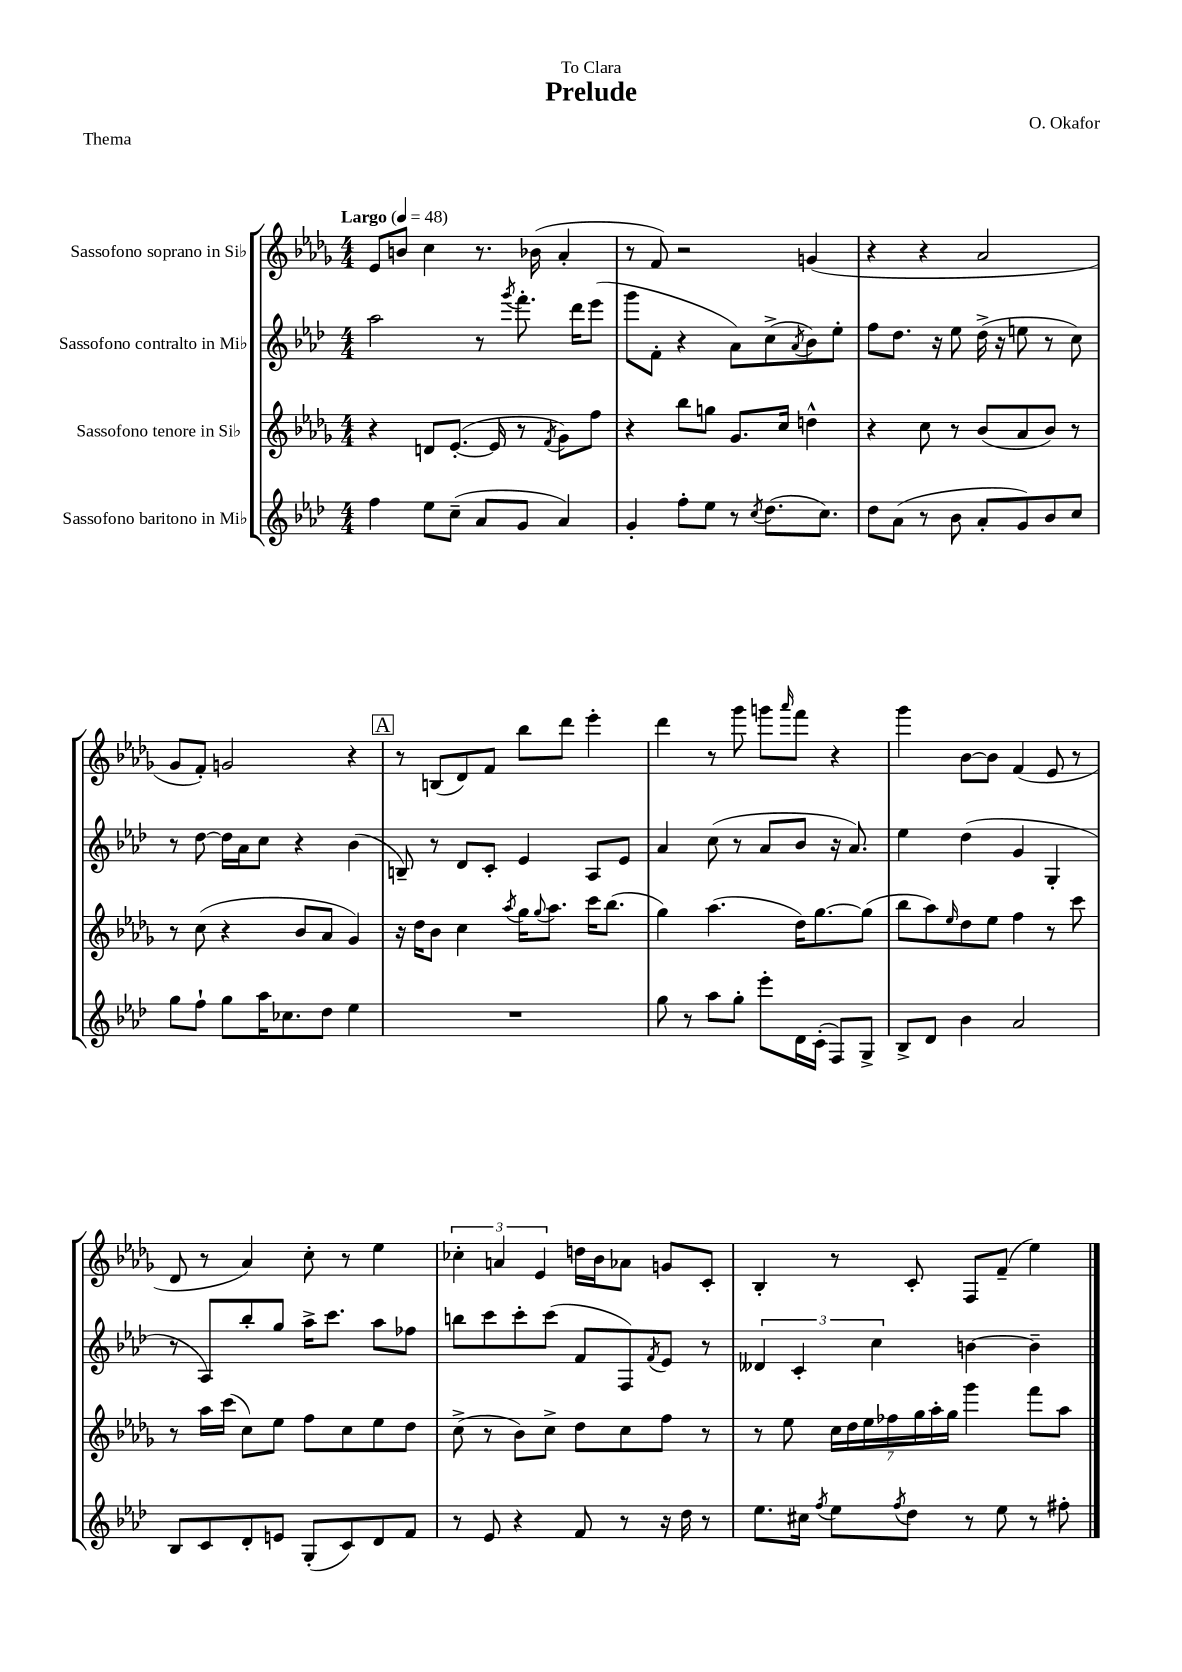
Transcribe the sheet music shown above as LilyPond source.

\header { title = "Prelude" composer = "O. Okafor" dedication = "To Clara" piece = "Thema" }
<<
\new StaffGroup <<
\new Staff = "s0" \with { instrumentName = "Sassofono soprano in Sib" } {
    \clef treble \key des \major \numericTimeSignature \time 4/4 \tempo "Largo" 4 = 48
    ees'8 b'8 c''4 r8. bes'16( aes'4-. |
    r8 f'8) r2 g'4( |
    r4 r4 aes'2 |
    ges'8 f'8-.) g'2 r4 |
    \mark \markup { \box "A" } r8 b8( des'8) f'8 bes''8 des'''8 ees'''4-. |
    des'''4 r8 ges'''8 g'''8 \grace { aes'''16 } f'''8 r4 |
    ges'''4 bes'8~ bes'8 f'4( ees'8 r8 |
    des'8 r8 aes'4) c''8-. r8 ees''4 |
    \tuplet 3/2 { ces''4-. a'4 ees'4 } d''16 bes'16 aes'8 g'8 c'8-. |
    bes4-. r8 c'8-. f8 f'8--( ees''4) \bar "|." |
}
\new Staff = "s1" \with { instrumentName = "Sassofono contralto in Mib" } {
    \clef treble \key aes \major \numericTimeSignature \time 4/4
    aes''2 r8 \acciaccatura { g'''8 } f'''8.-. des'''16 ees'''8( |
    g'''8 f'8-. r4 aes'8) c''8->( \acciaccatura { aes'8 } bes'8) ees''8-. |
    f''8 des''8. r16 ees''8 des''16->( r16 e''8 r8 c''8) |
    r8 des''8~ des''16 aes'16 c''8 r4 bes'4( |
    \mark \markup { \box "A" } b8--) r8 des'8 c'8-. ees'4 aes8 ees'8 |
    aes'4 c''8( r8 aes'8 bes'8 r16 aes'8.) |
    ees''4 des''4( g'4 g4-. |
    r8 aes8) bes''8-. g''8 aes''16-> c'''8. aes''8 fes''8 |
    b''8 c'''8 c'''8-. c'''8( f'8 f8) \acciaccatura { f'8 } ees'8 r8 |
    \tuplet 3/2 { deses'4 c'4-. c''4 } b'4~ b'4-- \bar "|." |
}
\new Staff = "s2" \with { instrumentName = "Sassofono tenore in Sib" } {
    \clef treble \key des \major \numericTimeSignature \time 4/4
    r4 d'8 ees'8.~-.( ees'16 r8 \acciaccatura { f'8 } ges'8) f''8 |
    r4 bes''8 g''8 ges'8. c''16 d''4-^ |
    r4 c''8 r8 bes'8( aes'8 bes'8) r8 |
    r8 c''8( r4 bes'8 aes'8 ges'4) |
    \mark \markup { \box "A" } r16 des''16 bes'8 c''4 \acciaccatura { aes''8 } ges''16 \appoggiatura { ges''8 } aes''8. c'''16 bes''8.( |
    ges''4) aes''4.( des''16) ges''8.~ ges''8( |
    bes''8 aes''8) \grace { ees''16 } des''8 ees''8 f''4 r8 c'''8 |
    r8 aes''16 c'''16( c''8) ees''8 f''8 c''8 ees''8 des''8 |
    c''8->( r8 bes'8) c''8-> des''8 c''8 f''8 r8 |
    r8 ees''8 \tuplet 7/4 { c''16 des''16 ees''16 fes''16 ges''16 aes''16-. ges''16 } ges'''4 f'''8 aes''8 \bar "|." |
}
\new Staff = "s3" \with { instrumentName = "Sassofono baritono in Mib" } {
    \clef treble \key aes \major \numericTimeSignature \time 4/4
    f''4 ees''8 c''8--( aes'8 g'8 aes'4) |
    g'4-. f''8-. ees''8 r8 \acciaccatura { c''8 } des''8.( c''8.) |
    des''8 aes'8( r8 bes'8 aes'8-. g'8) bes'8 c''8 |
    g''8 f''8-! g''8 aes''16 ces''8. des''8 ees''4 |
    \mark \markup { \box "A" } R1 |
    g''8 r8 aes''8 g''8-. ees'''8-. des'16 c'16-.( f8) g8-> |
    bes8-> des'8 bes'4 aes'2 |
    bes8 c'8 des'8-. e'8 g8-.( c'8) des'8 f'8 |
    r8 ees'8 r4 f'8 r8 r16 des''16 r8 |
    ees''8. cis''16 \acciaccatura { f''8 } ees''8 \acciaccatura { f''8 } des''8 r8 ees''8 r8 fis''8-. \bar "|." |
}
>>
>>
\layout { \context { \Score \remove "Bar_number_engraver" } }
